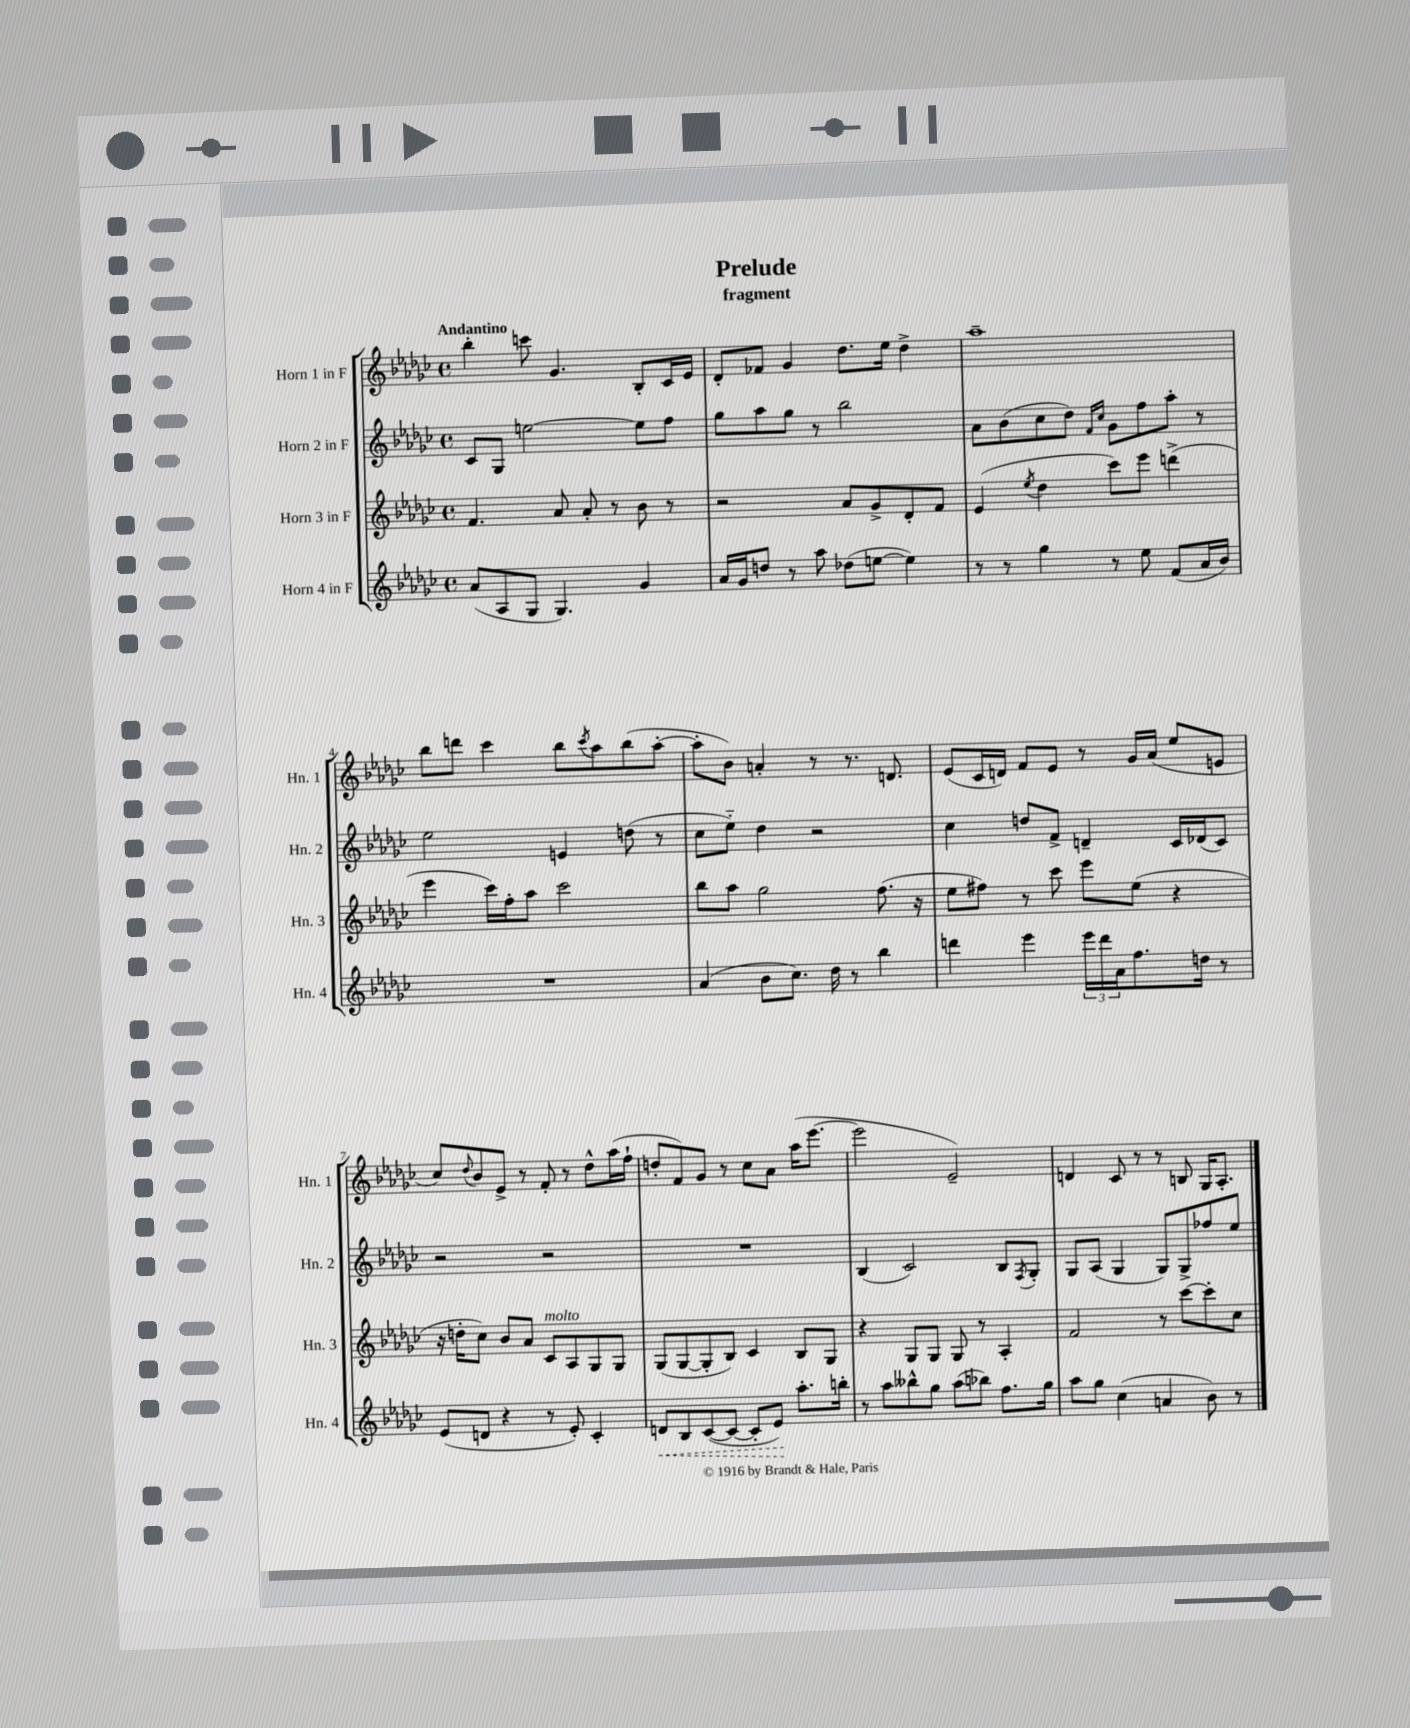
\header { title = "Prelude" subtitle = "fragment" }
<<
\new StaffGroup <<
\new Staff = "s0" \with { instrumentName = "Horn 1 in F" shortInstrumentName = "Hn. 1" } {
    \clef treble \key ges \major \defaultTimeSignature \time 4/4 \tempo "Andantino"
    bes''4-. c'''8 ges'4. bes8-. ces'16 ees'16 |
    des'8-. fes'8 ges'4 des''8. ees''16 des''4-> |
    aes''1-- |
    bes''8 d'''8 ces'''4 bes''8 \acciaccatura { ces'''8 } aes''8 bes''8( aes''8~-. |
    aes''8-. bes'8) a'4-. r8 r8. d'8. |
    ees'8( ces'16 d'16) f'8 ees'8 r8 ges'16 aes'16( ees''8 e'8 |
    ces''8) \appoggiatura { des''8 } bes'8 ees'8-> r8 f'8-. r8 des''8-^ aes''16( f''16-! |
    d''8-. f'8) ges'8 r8 ces''8 aes'8 aes''16( ees'''8.~ |
    ees'''2 ees'2--) |
    d'4 ces'8 r8 r8 b8 ges16 aes8.-. \bar "|." |
}
\new Staff = "s1" \with { instrumentName = "Horn 2 in F" shortInstrumentName = "Hn. 2" } {
    \clef treble \key ges \major \defaultTimeSignature \time 4/4
    ces'8 ges8 e''2~ e''8 f''8 |
    ges''8 aes''8 ges''8 r8 bes''2 |
    aes'8 bes'8( ces''8 des''8) \grace { f'16 ces''16 } ges'8 f''8 aes''8-. r8 |
    ees''2 e'4 d''8( r8 |
    ces''8 ees''8-_) des''4 r2 |
    ces''4 d''8 f'8-> d'4-- ces'16 des'16( ces'8) |
    r2 r2 |
    R1 |
    bes4( ces'2) bes8 \acciaccatura { f8 } ges8-. |
    ges8 aes8( ges4 ges8) ges8-> fes''8 ees''8 \bar "|." |
}
\new Staff = "s2" \with { instrumentName = "Horn 3 in F" shortInstrumentName = "Hn. 3" } {
    \clef treble \key ges \major \defaultTimeSignature \time 4/4
    f'4. aes'8 aes'8-. r8 bes'8 r8 |
    r2 aes'8 ges'8-> des'8-. f'8 |
    ees'4( \acciaccatura { ees''8 } des''4 ces'''8) ees'''8 d'''4->( |
    ees'''4 ces'''16) f''16-. aes''8 ces'''2 |
    bes''8 aes''8 ges''2 f''8.( r16 |
    ees''8 fis''8) r8 ces'''8 ees'''8 ees''8( r4 |
    r16 d''16-. ces''8) bes'8 aes'8 ces'8^\markup { \italic "molto" } aes8 ges8 ges8 |
    ges8( ges8~ ges8-. bes8) ces'4 bes8 ges8 |
    r4 ges8 ges8 ges8 r8 aes4-. |
    f'2 r8 ces'''8~ ces'''8-. ces''8 \bar "|." |
}
\new Staff = "s3" \with { instrumentName = "Horn 4 in F" shortInstrumentName = "Hn. 4" } {
    \clef treble \key ges \major \defaultTimeSignature \time 4/4
    aes'8( aes8 ges8 ges4.) ges'4 |
    aes'16 ges'16 d''8 r8 aes''8 des''8( e''8~ e''4) |
    r8 r8 ges''4 r8 ees''8 f'8( aes'16 bes'16) |
    R1 |
    aes'4( bes'8 ces''8.) des''16 r8 bes''4 |
    d'''4 ees'''4 \tuplet 3/2 { ees'''16 d'''16 aes'16 } f''8. d''16 r8 |
    ees'8( d'8 r4 r8 ees'8-.) ces'4-. |
    \once \override Hairpin.style = #'dashed-line d'8\< bes8 ces'8~( ces'8~ ces'8-. ees'8\!) aes''8.-. b''16-. |
    r8 aes''8 beses''8-^ ges''8 aes''8( bes''8) f''8. ges''16 |
    aes''8 ges''8 ces''4( a'4 bes'8) r8 \bar "|." |
}
>>
>>
